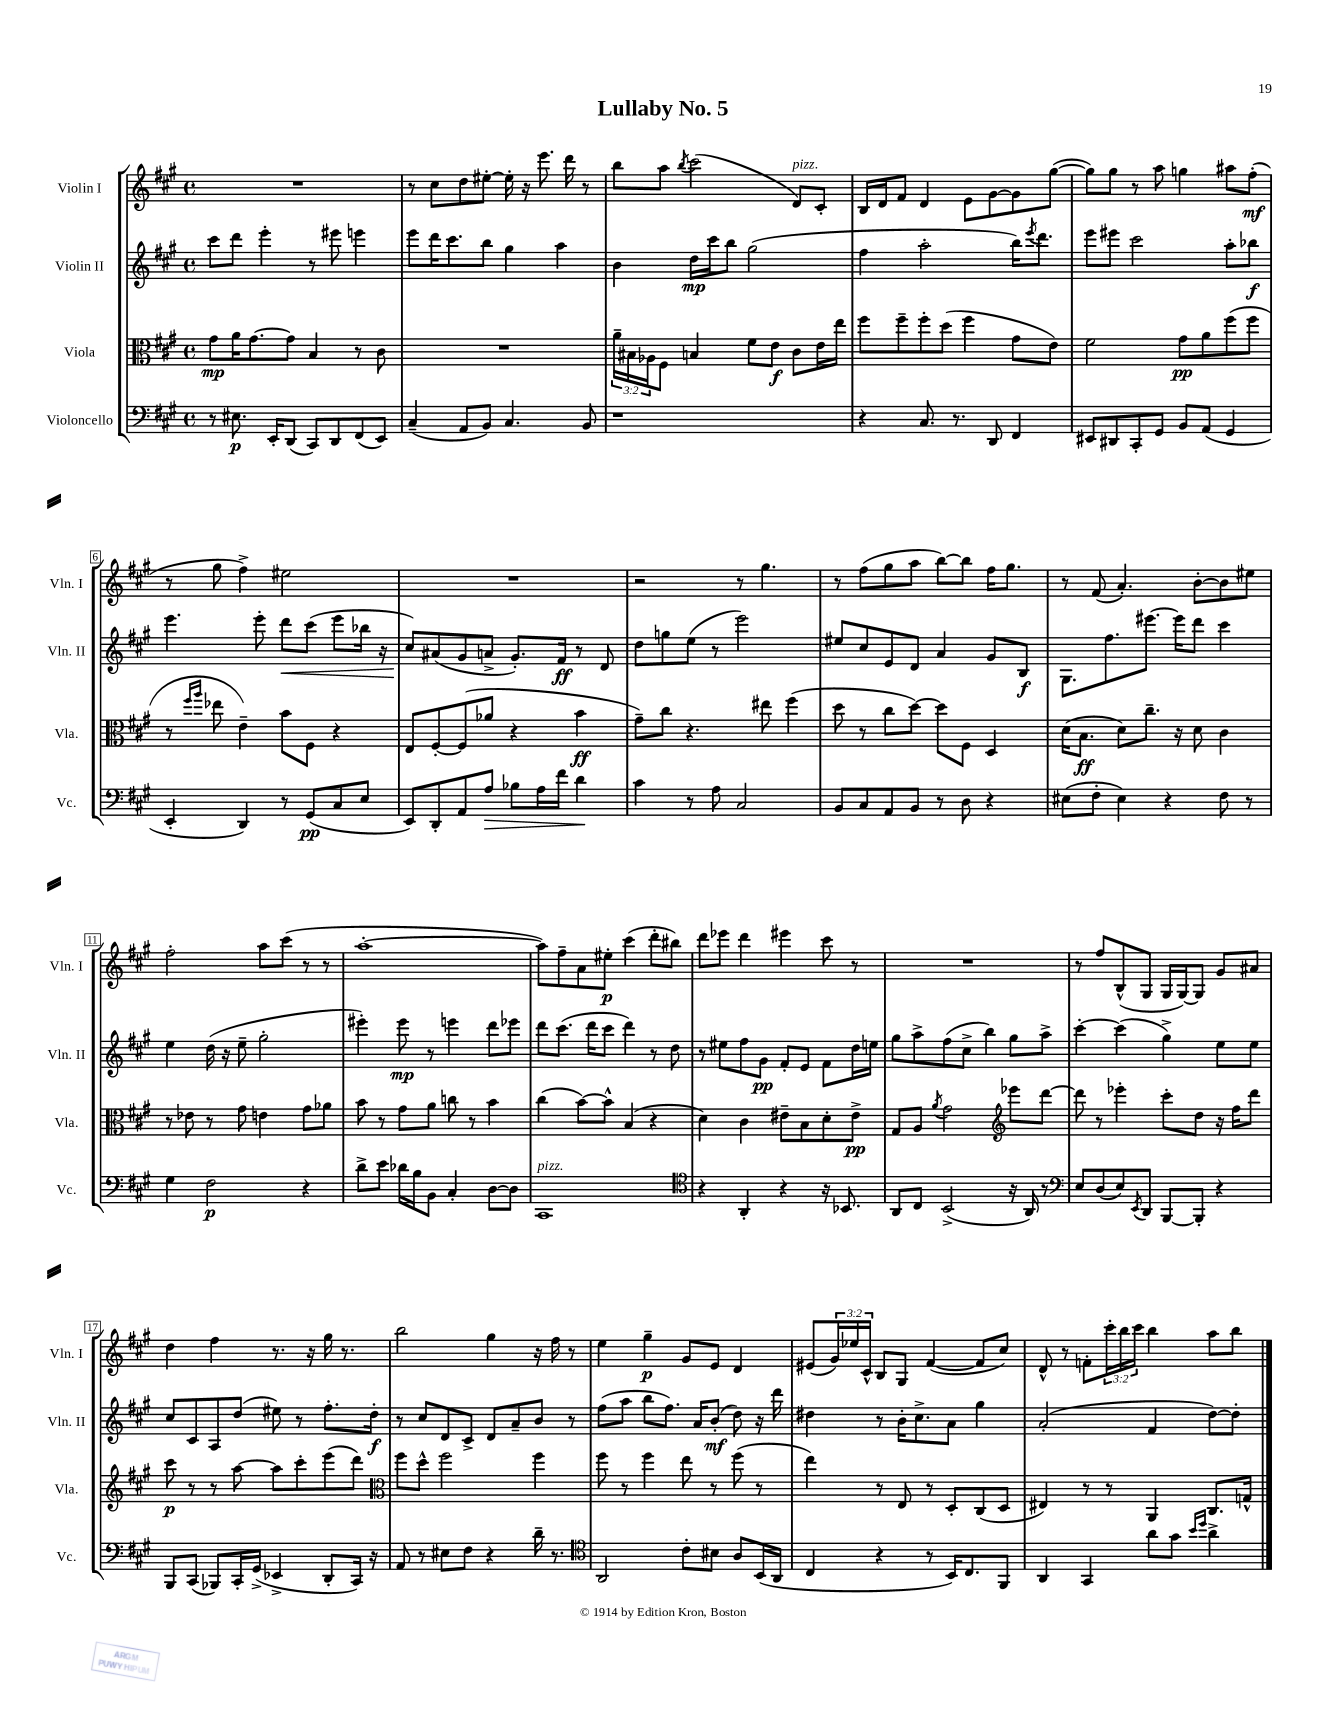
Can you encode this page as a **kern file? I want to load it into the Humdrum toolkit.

**kern	**kern	**kern	**kern
*staff4	*staff3	*staff2	*staff1
*clefF4	*clefC3	*clefG2	*clefG2
*k[f#c#g#]	*k[f#c#g#]	*k[f#c#g#]	*k[f#c#g#]
*M4/4	*M4/4	*M4/4	*M4/4
*met(c)	*met(c)	*met(c)	*met(c)
8r	8g#\L	8ccc#\L	1r
8.E#\	16a\K	8ddd\J	.
.	[8.g#\	.	.
.	.	4eee'\	.
16EE'/LK	.	.	.
(8DD/J	8g#\]J	.	.
8CC#/L)	4B/	8r	.
8DD/	.	8eee#\	.
(8FF#/	8r	4eee\	.
8EE/J)	8c#\	.	.
=	=	=	=
(4C#~/	1r	8eee\L	8r
.	.	16ddd\K	8cc#\L
.	.	8.ccc#\	.
8AA/L	.	.	8dd\
8BB/J)	.	8bb\J	[8ee#'\J
4.C#/	.	4gg#\	16ee#'\]
.	.	.	16r
.	.	.	8.eee\
.	.	4aa\	.
.	.	.	16ddd\
8BB/	.	.	8r
=	=	=	=
1r	24a~\LL	4b\	8bb\L
.	24B#\	.	.
.	24A-\J	.	.
.	8F#\J	.	8aa\J
.	.	.	8qbb/
.	4B/	16dd\LL	(2ccc#\
.	.	16ccc#\J	.
.	.	8bb\J	.
.	8f#\L	(2gg#\	.
.	8e\J	.	.
.	8c#\L	.	8d/L)
.	16e\L	.	8c#'/J
.	16ee\JJ	.	.
=	=	=	=
4r	8ff#\L	4ff#\	16B/LL
.	.	.	16d/J
.	8ff#~\	.	8f#/J
8.C#/	8ff#'\	2aa'\	4d/
.	(8dd\J	.	.
8.r	.	.	.
.	4ff#\	.	8e\L
8DD/	.	.	[8g#\
4FF#/	8g#\L	16bb\LK)	8g#\]
.	.	8qeee/	.
.	.	8.ddd\J	.
.	8e\J)	.	([8gg#\J
=	=	=	=
8EE#/L	2f#\	8eee\L	8gg#\]L)
8DD#/	.	8eee#\J	8gg#\J
8CC#'/	.	2ccc#\	8r
8GG#/J	.	.	8aa\
8BB/L	8g#\L	.	4gg\
(8AA/J	8a\	.	.
4GG#/	(8ff#\	8aa'\L	8aa#\L
.	8ff#\J	8bb-\J	(8ff#'\J
=	=	=	=
4EE'/	8r	4.eee\	8r
.	16qqff#/LL	.	.
.	16qqaa/JJ	.	.
.	8ee-\	.	8gg#\
4DD/)	4e~\)	.	4ff#^\)
.	.	8eee'\	.
8r	8b\L	8ddd\L	2ee#\
(8GG#/L	8F#\J	(8ccc#\J	.
8C#/	4r	8eee\L	.
8E/J	.	16bb-\Jk	.
.	.	16r	.
=	=	=	=
8EE/L)	8E/L	8cc#/L)	1r
8DD'/	[8F#'/	(8a#/	.
8AA/	(8F#/]	8g#/	.
8A/J	8a-/J	8a^/J	.
8B-\L	4r	8.g#'/L)	.
16A\L	.	.	.
16f#\JJ	.	16f#/Jk	.
4d\	4b\	8r	.
.	.	8d/	.
=	=	=	=
4c#\	8g#~\L)	8dd\L	2r
.	8cc#\J	8gg\	.
8r	4.r	(8ee\J	.
8A\	.	8r	.
2C#/	.	2eee\)	8r
.	8ee#\	.	4.gg#\
.	(4ff#\	.	.
=	=	=	=
8BB/L	8dd\	8ee#/L	8r
8C#/	8r	8cc#/	(8ff#\L
8AA/	8cc#\L	8e/	8gg#\
8BB/J	[8dd\J)	8d/J	8aa\J
8r	8dd\]L	4a/	[8bb\L)
8D\	8F#\J	.	8bb\]J
4r	4D/	8g#/L	16ff#\LK
.	.	.	8.gg#\J
.	.	8B/J	.
=	=	=	=
(8E#\L	(16d\LK	8.G#\L	8r
.	8.B\J	.	.
8F#'\J	.	.	(8f#/
.	.	8.ff#\	.
4E#\)	8d\L)	.	4.a'/)
.	8.cc#~\J	[8.eee#\J	.
4r	.	.	.
.	16r	16eee#\]LK	.
.	8d\	8ddd\J	[8b'\L
8F#\	4c#\	4ccc#\	8b\]
8r	.	.	8ee#\J
=	=	=	=
4G#\	8r	4ee\	2ff#'\
.	8e-\	.	.
2F#\	8r	(16dd\	.
.	.	16r	.
.	8g#\	8ee~\	.
.	4e\	2gg#'\	8aa\L
.	.	.	(8ccc#\J
4r	8g#\L	.	8r
.	8a-\J	.	8r
=	=	=	=
8d^\L	8b\	4eee#'\)	[1aa'
8e\J	8r	.	.
16d-\LL	8g#\L	8eee#\	.
16B\J	.	.	.
8BB\J	8a\J	8r	.
4C#'/	8cc\	4eee\	.
.	8r	.	.
[8D\L	4b\	8ddd\L	.
8D\]J	.	8eee-\J	.
=	=	=	=
1CC#	(4cc#\	8ddd\L	8aa\]L)
.	.	(8.ccc#\J	8ff#~\
.	[8b\L)	.	8a\
.	.	16ddd\LK	.
.	8b^^\]J	8ccc#\J	8ee#'\J
.	(4B/	4ddd\)	(4ccc#\
.	4r	8r	8ddd'\L
.	.	8dd\	8bb#\J)
=	=	=	=
*clefC4	*	*	*
4r	4d\)	8r	8ddd\L
.	.	8ee#\L	8eee-\J
4AA'/	4c#\	8ff#\	4ddd\
.	.	8g#\J	.
4r	8e#~\L	8f#'/L	4eee#\
.	8B\	8e/J	.
16r	8d'\	8f#\L	8ccc#\
8.BB-/	.	.	.
.	8e#^\J	16dd\L	8r
.	.	16ee\JJ	.
=	=	=	=
8AA/L	8G#/L	8gg#\L	1r
8C#/J	8A/J	8aa^\	.
.	8qa/	.	.
(2BB^/	2g#\	(8ff#\	.
.	.	8cc#^\J	.
.	.	4bb\)	.
*	*clefG2	*	*
16r	8eee-\L	8gg#\L	.
16AA/)	.	.	.
8r	[8ddd\J	8aa^\J	.
=	=	=	=
*clefF4	*	*	*
8E/L	8ddd\]	[4ccc#'\	8r
(8D/	8r	.	8ff#/L
8E/)	4eee-'\	(4ccc#\]	(8B^^/
8qEE/	.	.	.
8DD/J	.	.	8G#/J
[8BBB/L	8ccc#'\L	4gg#^\)	16G#/LL
.	.	.	[16G#/J)
8BBB'/]J	8dd\J	.	8G#/]J
4r	16r	8ee\L	8g#/L
.	16ff#\LK	.	.
.	8ddd\J	8ee\J	8a#/J
=	=	=	=
8BBB/L	8ccc#\	8cc#/L	4dd\
(8CC#/J	8r	8c#/	.
8BBB-/L)	8r	8A/	4ff#\
16CC#'/L	[8aa\	(8dd/J	.
(16GG#^/JJ	.	.	.
4EE-^/	8aa\]L	8ee#\)	8.r
.	8ccc#'\	8r	.
.	.	.	16r
8DD'/L	(8eee\	8.ff#'\L	16gg#\
.	.	.	8.r
16CC#/Jk)	8ddd\J)	.	.
16r	.	16dd'\Jk	.
=	=	=	=
*	*clefC3	*	*
8AA/	8ff#\L	8r	2bb\
8r	8dd^^\J	8cc#/L	.
8E#\L	2ff#\	8d/	.
8F#\J	.	8c#^/J	.
4r	.	8d/L	4gg#\
.	.	8a~/	.
16d~\	4ff#\	8b/J	16r
8.r	.	.	16ff#\
.	.	8r	8r
=	=	=	=
*clefC4	*	*	*
2AA/	8ff#\	(8ff#\L	4ee\
.	8r	8aa\J	.
.	4ff#\	8bb\L	4gg#~\
.	.	8.ff#\J)	.
8c#'\L	8ee\	.	8g#/L
.	.	16a/LK	.
8B#\J	8r	(8b'/J	8e/J
8A/L	(8ff#\	8dd\)	4d/
(16BB/L	8r	16r	.
16AA/JJ	.	16ddd\	.
=	=	=	=
4C#/	4ee\)	4dd#\	(8e#/L
.	.	.	24g#/L)
.	.	.	24ee-/
.	.	.	24c#^^/JJ
4r	8r	8r	8B/L
.	8E/	16b'\LK	8G#/J
.	.	8.cc#^\	.
8r	8r	.	([4f#/
16BB/LK)	8D'/L	8a\J	.
8.C#/	.	.	.
.	(8C#/	4gg#\	8f#/]L
8FF#/J	8D/J	.	8cc#/J)
=	=	=	=
4AA/	4E#/)	(2a'/	8d^^/
.	.	.	8r
4GG#/	8r	.	8f'\L
.	8r	.	24ccc#'\L
.	.	.	24bb\
.	.	.	24ccc#\JJ
8a\L	4AA/	4f#/	4bb\
8g#\J	.	.	.
16qqb/LL	.	.	.
16qqdd/JJ	.	.	.
4a^\	8.C#/L	[8dd\L)	8aa\L
.	.	8dd'\]J	8bb\J
.	16G^^/Jk	.	.
==	==	==	==
*-	*-	*-	*-
